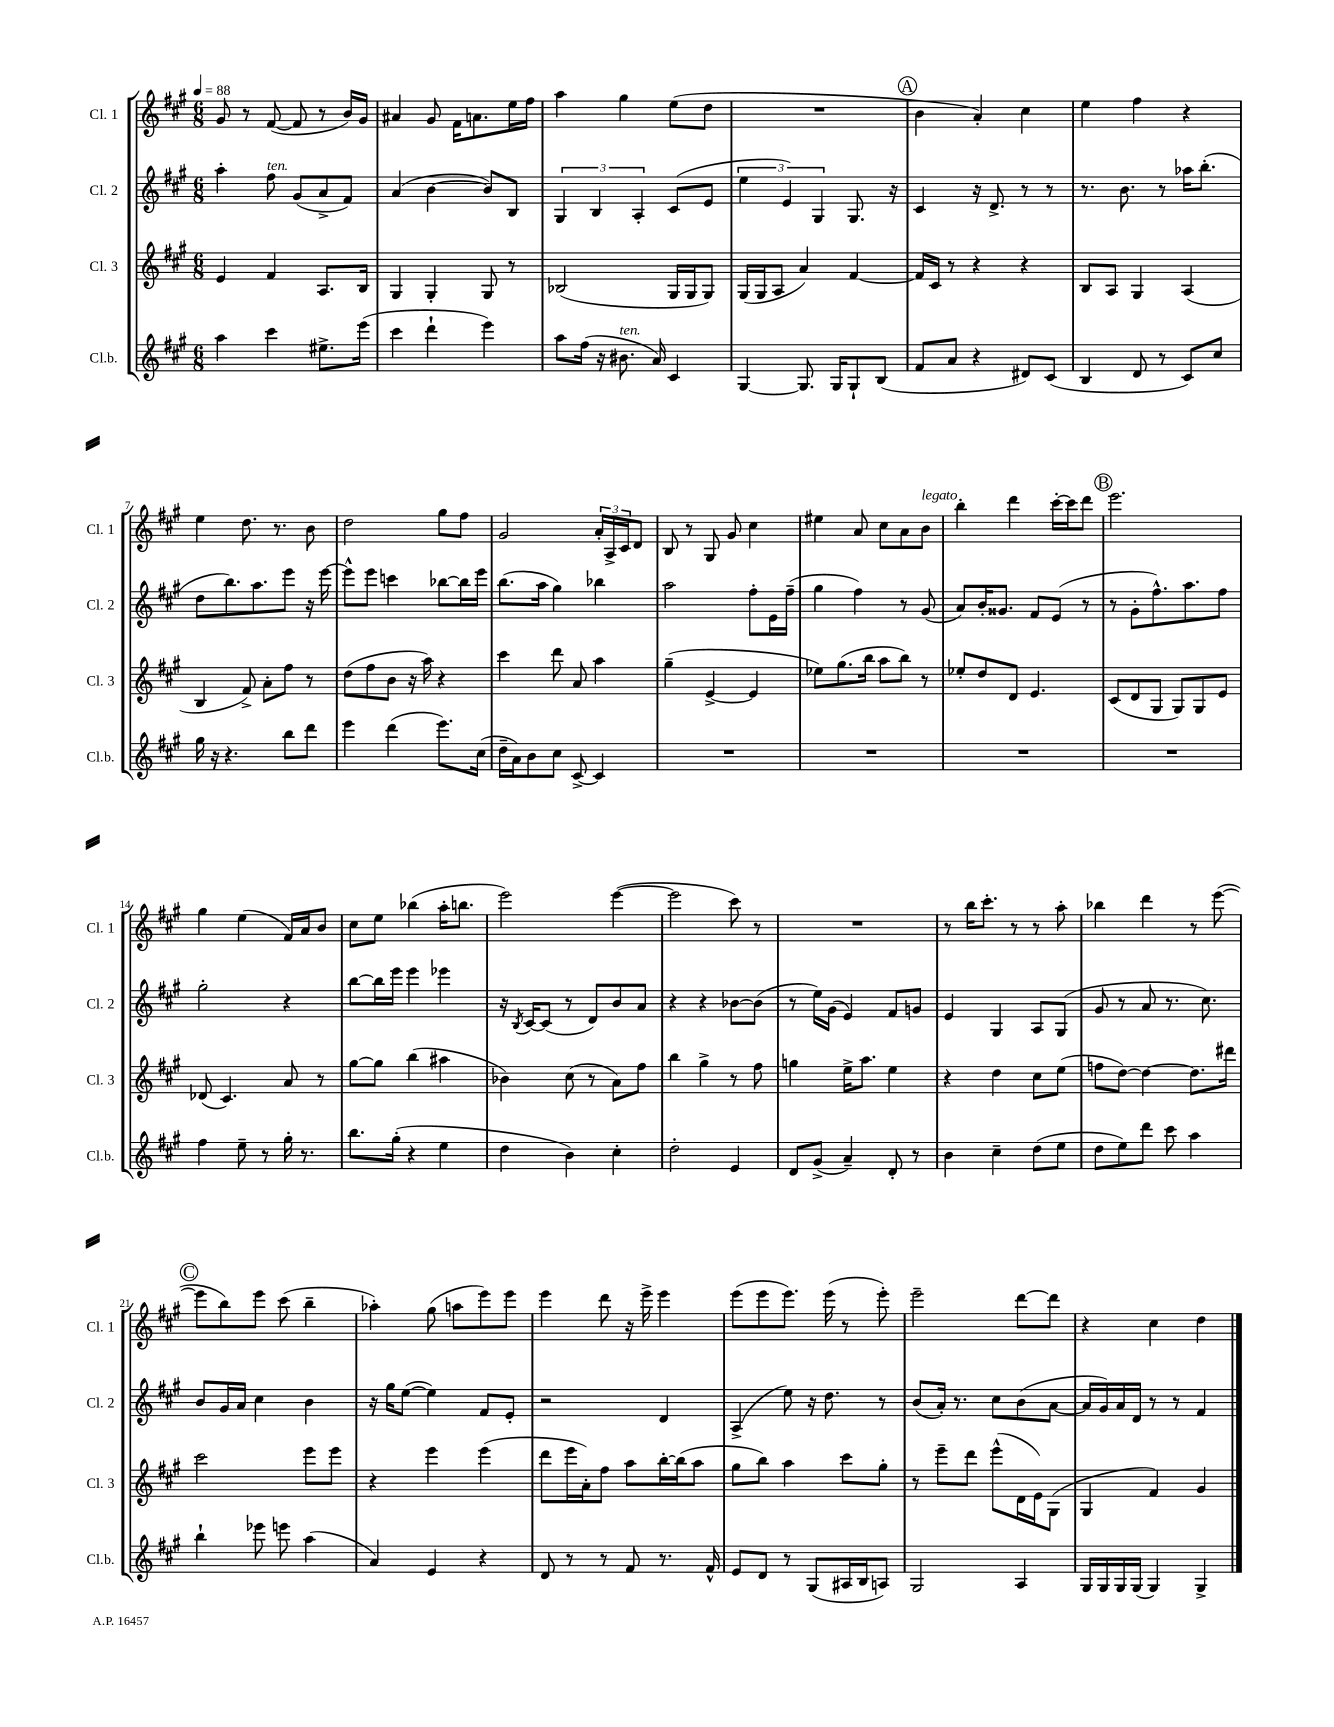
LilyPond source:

<<
\new StaffGroup <<
\new Staff = "s0" \with { instrumentName = "Cl. 1" shortInstrumentName = "Cl. 1" } {
    \clef treble \key a \major \numericTimeSignature \time 6/8 \tempo 4 = 88
    gis'8 r8 fis'8~( fis'8 r8 b'16) gis'16 |
    ais'4 gis'8 fis'16 a'8. e''16 fis''16 |
    a''4 gis''4 e''8( d''8 |
    R2. |
    \mark \markup { \circle "A" } b'4 a'4-.) cis''4 |
    e''4 fis''4 r4 |
    e''4 d''8. r8. b'8 |
    d''2 gis''8 fis''8 |
    gis'2 \tuplet 3/2 { a'16-. a16-> cis'16 } d'8 |
    b8 r8 gis8 gis'8 cis''4 |
    eis''4 a'8 cis''8 a'8 b'8^\markup { \italic "legato" } |
    b''4-. d'''4 cis'''16~-. cis'''16 d'''8 |
    \mark \markup { \circle "B" } e'''2. |
    gis''4 e''4( fis'16) a'16 b'8 |
    cis''8 e''8 bes''4( a''16-. b''8. |
    e'''2) e'''4~( |
    e'''2 cis'''8) r8 |
    R2. |
    r8 b''16 cis'''8.-. r8 r8 a''8-. |
    bes''4 d'''4 r8 e'''8~( |
    \mark \markup { \circle "C" } e'''8 b''8) e'''8 cis'''8( b''4-- |
    aes''4-.) gis''8( a''8 e'''8) e'''8 |
    e'''4 d'''8 r16 e'''16-> e'''4 |
    e'''8( e'''8 e'''8.) e'''16( r8 e'''8-.) |
    e'''2-- d'''8~ d'''8 |
    r4 cis''4 d''4 \bar "|." |
}
\new Staff = "s1" \with { instrumentName = "Cl. 2" shortInstrumentName = "Cl. 2" } {
    \clef treble \key a \major \numericTimeSignature \time 6/8
    a''4-. fis''8^\markup { \italic "ten." } gis'8( a'8-> fis'8) |
    a'4( b'4~ b'8) b8 |
    \tuplet 3/2 { gis4 b4 a4-. } cis'8( e'8 |
    \tuplet 3/2 { e''4 e'4) gis4 } gis8. r16 |
    \mark \markup { \circle "A" } cis'4 r16 d'8.-> r8 r8 |
    r8. b'8. r8 aes''16 b''8.-.( |
    d''8 b''8.) a''8. e'''8 r16 e'''16~ |
    e'''8-^ e'''8 c'''4 bes''8~ bes''16 e'''16 |
    b''8.( a''16 gis''4) bes''4 |
    a''2 fis''8-. e'16 fis''16--( |
    gis''4 fis''4) r8 gis'8( |
    a'8) b'16-. gisis'8. fis'8 e'8( r8 |
    \mark \markup { \circle "B" } r8 gis'8-. fis''8.-^) a''8. fis''8 |
    gis''2-. r4 |
    b''8~ b''16 e'''16 e'''4 ees'''4 |
    r16 \acciaccatura { b8 } cis'16~ cis'8( r8 d'8) b'8 a'8 |
    r4 r4 bes'8~ bes'8( |
    r8 e''16) gis'16( e'4) fis'8 g'8 |
    e'4 gis4 a8 gis8( |
    gis'8 r8 a'8 r8. cis''8.) |
    \mark \markup { \circle "C" } b'8 gis'16 a'16 cis''4 b'4 |
    r16 gis''16 e''8~( e''4) fis'8 e'8-. |
    r2 d'4 |
    a4->( e''8) r16 d''8. r8 |
    b'8( a'16-.) r8. cis''8 b'8( a'8~ |
    a'16 gis'16) a'16 d'16 r8 r8 fis'4 \bar "|." |
}
\new Staff = "s2" \with { instrumentName = "Cl. 3" shortInstrumentName = "Cl. 3" } {
    \clef treble \key a \major \numericTimeSignature \time 6/8
    e'4 fis'4 a8. b16 |
    gis4 gis4-. gis8 r8 |
    bes2( gis16 gis16 gis8) |
    gis16( gis16 a8 a'4) fis'4~ |
    \mark \markup { \circle "A" } fis'16 cis'16 r8 r4 r4 |
    b8 a8 gis4 a4( |
    b4 fis'8->) a'8-. fis''8 r8 |
    d''8( fis''8 b'8 r16 a''16) r4 |
    cis'''4 d'''8 a'8 a''4 |
    gis''4--( e'4~-> e'4 |
    ees''8) gis''8.( b''16 a''8 b''8) r8 |
    ees''8-. d''8 d'8 e'4. |
    \mark \markup { \circle "B" } cis'8( d'8 gis8 gis8) gis8 e'8 |
    des'8( cis'4.) a'8 r8 |
    gis''8~ gis''8 b''4( ais''4 |
    bes'4) cis''8( r8 a'8) fis''8 |
    b''4 gis''4-> r8 fis''8 |
    g''4 e''16-> a''8. e''4 |
    r4 d''4 cis''8 e''8( |
    f''8 d''8~) d''4~ d''8. dis'''16 |
    \mark \markup { \circle "C" } cis'''2 e'''8 e'''8 |
    r4 e'''4 e'''4( |
    d'''8 e'''16 a'16-.) fis''8 a''8 b''16~-. b''16( a''8 |
    gis''8 b''8) a''4 cis'''8 gis''8-. |
    r8 e'''8-- d'''8 e'''8-^( d'16 e'16) gis8( |
    gis4 fis'4) gis'4 \bar "|." |
}
\new Staff = "s3" \with { instrumentName = "Cl.b." shortInstrumentName = "Cl.b." } {
    \clef treble \key a \major \numericTimeSignature \time 6/8
    a''4 cis'''4 eis''8.-> e'''16( |
    cis'''4 d'''4-! e'''4) |
    a''8 fis''16( r16 bis'8.^\markup { \italic "ten." } a'16) cis'4 |
    gis4~ gis8. gis16 gis8-! b8( |
    \mark \markup { \circle "A" } fis'8 a'8 r4 dis'8) cis'8( |
    b4 d'8 r8 cis'8) cis''8 |
    gis''16 r16 r4. b''8 d'''8 |
    e'''4 d'''4( e'''8.) cis''16( |
    d''16-- a'16) b'8 cis''8 cis'8~-> cis'4 |
    R2. |
    R2. |
    R2. |
    \mark \markup { \circle "B" } R2. |
    fis''4 e''8-- r8 gis''16-. r8. |
    b''8. gis''16-.( r4 e''4 |
    d''4 b'4) cis''4-. |
    d''2-. e'4 |
    d'8 gis'8->( a'4--) d'8-. r8 |
    b'4 cis''4-- d''8( e''8 |
    d''8 e''8) d'''8 cis'''8 a''4 |
    \mark \markup { \circle "C" } b''4-! ees'''8 e'''8 a''4( |
    a'4) e'4 r4 |
    d'8 r8 r8 fis'8 r8. fis'16-^ |
    e'8 d'8 r8 gis8( ais16 b16 a8) |
    gis2 a4 |
    gis16 gis16 gis16 gis16( gis4) gis4-> \bar "|." |
}
>>
>>
